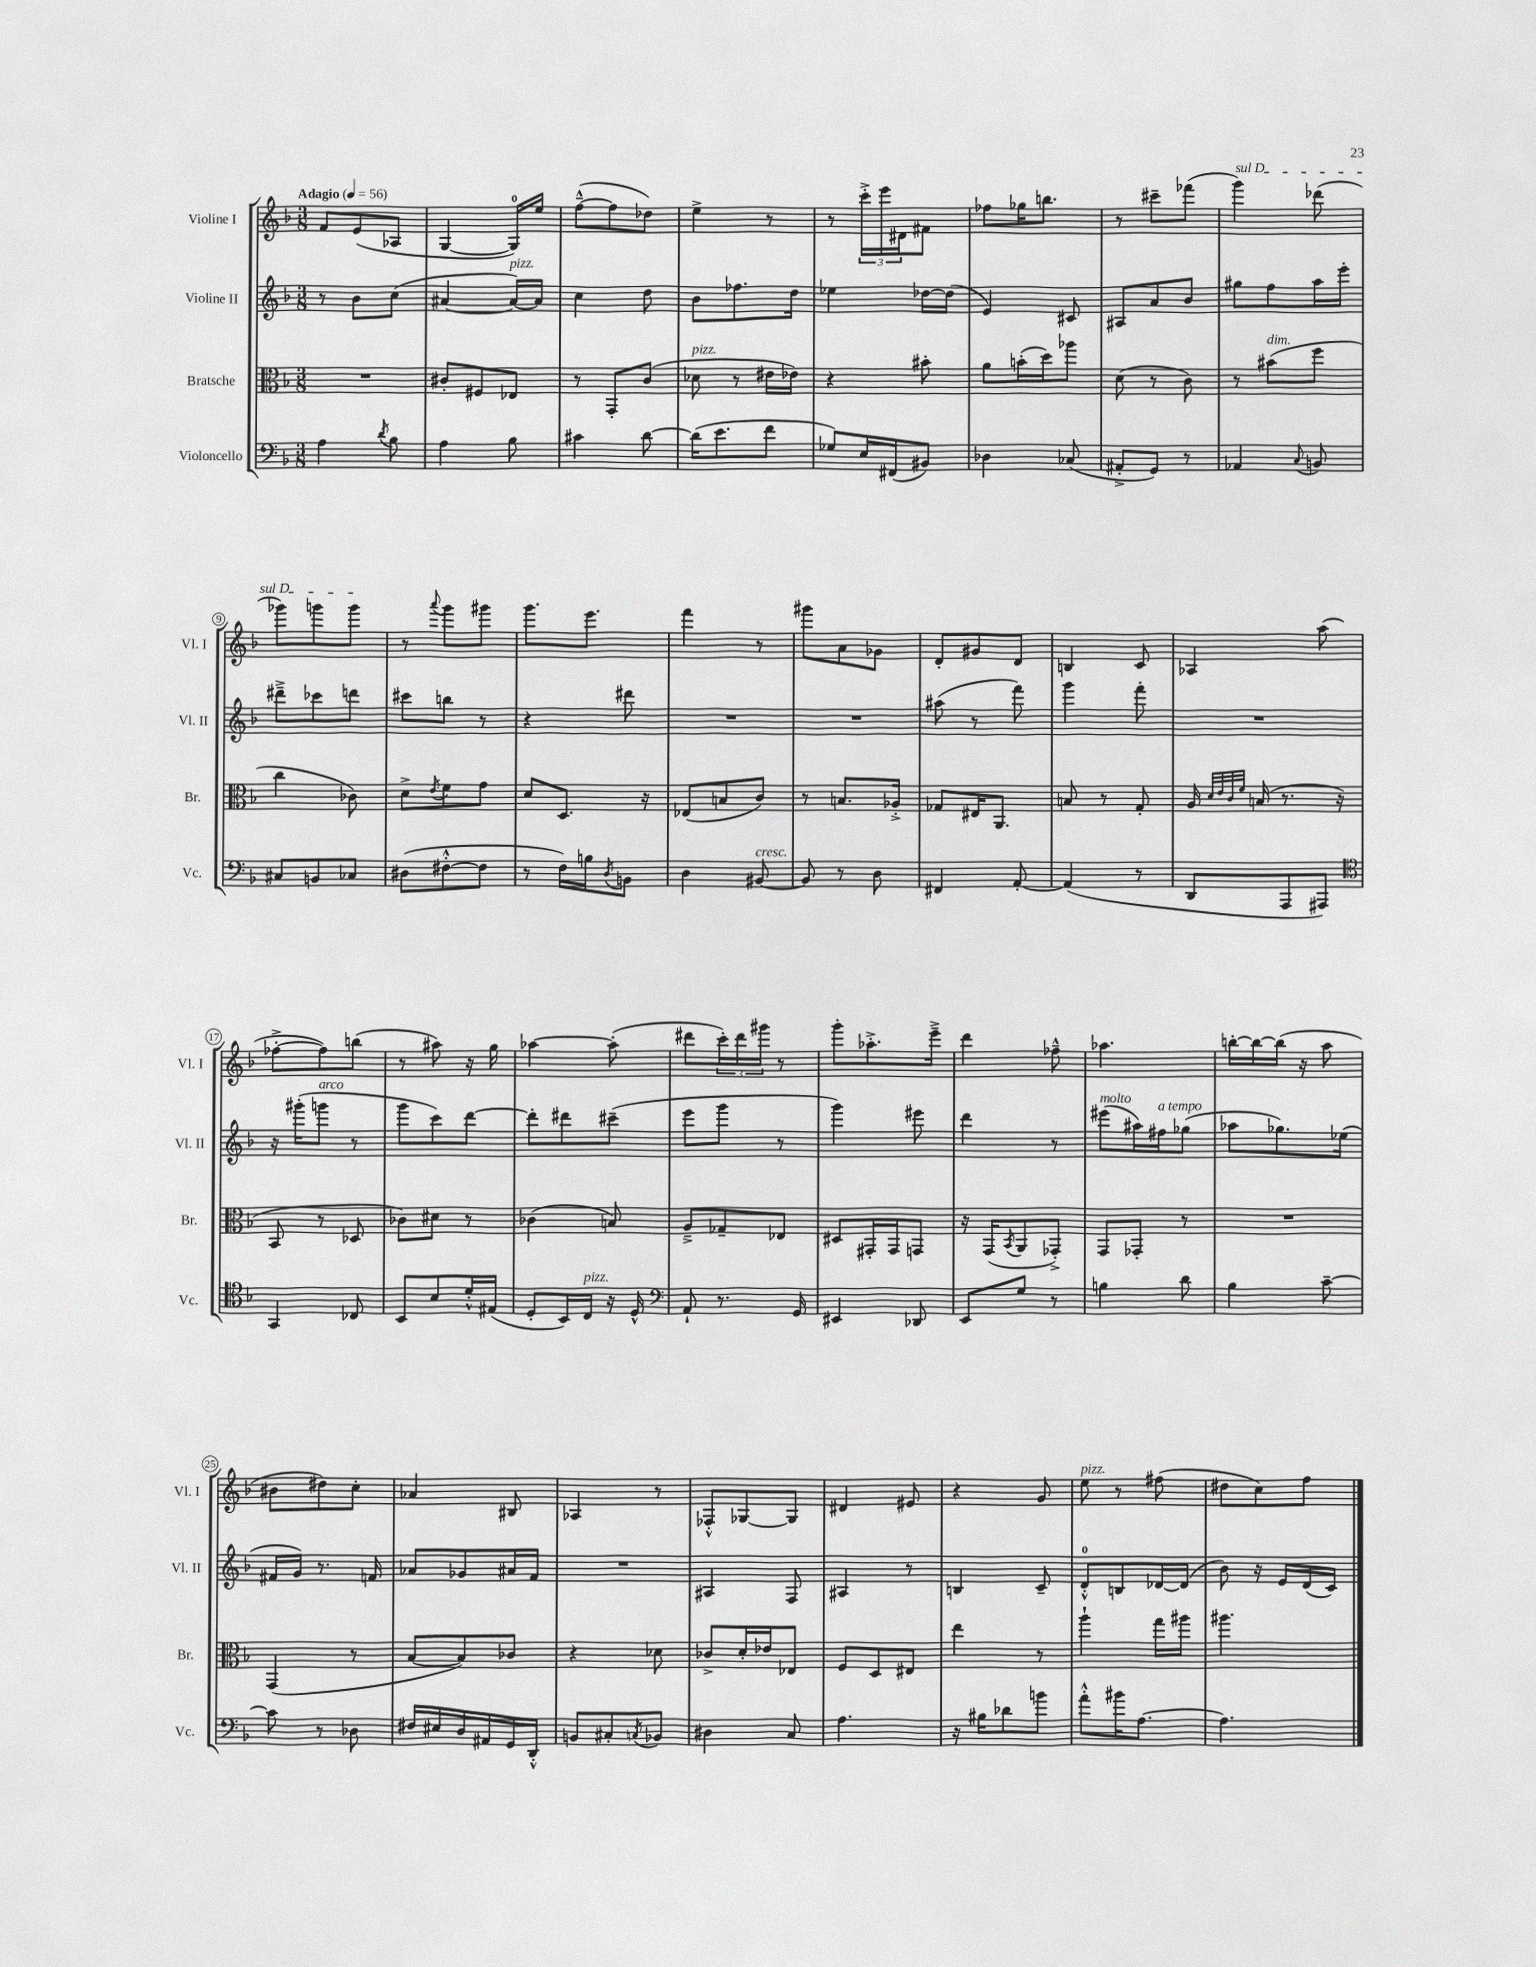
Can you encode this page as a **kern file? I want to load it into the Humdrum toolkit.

**kern	**kern	**kern	**kern
*staff4	*staff3	*staff2	*staff1
*clefF4	*clefC3	*clefG2	*clefG2
*k[b-]	*k[b-]	*k[b-]	*k[b-]
*M3/8	*M3/8	*M3/8	*M3/8
*MM56	*MM56	*MM56	*MM56
4A	4.r	8r	8f
.	.	8b-	(8e
8qd	.	.	.
8B-	.	(8cc	8A-
=	=	=	=
4A	8c#'	[4a#	[4G
.	8F#	.	.
8B-	8E-	16a#_)	16G])
.	.	16a#]	16ee
=	=	=	=
4c#	8r	4cc	([8ff~^^
.	8GG'	.	8ff]
[8d	(8c	8dd	8dd-)
=	=	=	=
(16d]	8d-	8b-	4ee^
8.e	.	.	.
.	8r	8.ff-	.
8f	16e#	.	8r
.	16e-)	16dd	.
=	=	=	=
8G-)	4r	4ee-	8r
16E	.	.	24ccc'^
.	.	.	24eee
(16FF#	.	.	.
.	.	.	24d#
8BB#)	8b#'	[16dd-	8f#
.	.	(16dd-]	.
=	=	=	=
4D-	8a	4e)	8ff-
.	(16b'	.	16gg-
.	16dd)	.	8.bb
(8C-	8aa-	8c#	.
=	=	=	=
8AA#'^	(8d	8A#	8r
8GG)	8r	8a	8ccc#~
8r	8c)	8b-	(8fff-
=	=	=	=
4AA-	8r	8gg#	4ggg)
.	(8b#	8ff	.
8qqC	.	.	.
8BB	8ff	16aa	(8ddd-
.	.	16eee'	.
=	=	=	=
8C#	4cc	8ddd#~^	8ggg-)
8BB	.	8ccc-	8ggg
8C-	8c-)	8ddd	8ggg
=	=	=	=
(8D#	8d^	8ccc#	8r
.	8qe	.	8qqaaa
[8F#'^^	8f	8bb	8ggg
8F#]	8g	8r	8ggg#
=	=	=	=
8r	8d	4r	8.ggg
16F)	8.D	.	.
16B	.	.	8.eee
8qD	.	.	.
8BB	.	8ddd#	.
.	16r	.	.
=	=	=	=
4D	(8E-	4.r	4fff
.	8B	.	.
[8BB#	8c)	.	8r
=	=	=	=
8BB#]	8r	4.r	8ggg#
8r	8.B	.	8a
8D	.	.	8g-
.	16A-'^	.	.
=	=	=	=
4FF#	8G-	(8aa#	8d'
.	16E#	8r	8g#
.	8.AA	.	.
[8AA'	.	8fff)	8d
=	=	=	=
(4AA]	8B	4ggg	4B
.	8r	.	.
8r	8G'	8fff'	8c
=	=	=	=
8DD	16A	4.r	4A-
.	32qqd	.	.
.	32qqe	.	.
.	32qqc	.	.
.	32qqf	.	.
.	(16B	.	.
8AAA	8.r	.	.
8AAA#)	.	.	(8aa
.	16r	.	.
=	=	=	=
*clefC4	*	*	*
4GG	8BB-	16r	[8ff-'^
.	.	(16ggg#'	.
.	8r	8ggg	8ff-])
8C-	8D-	8r	(8bb
=	=	=	=
8BB-	8c-)	8ggg	8r
8B-	8d#	8ccc)	8aa#)
16d'^^	8r	[8ddd	16r
(16E#	.	.	16gg
=	=	=	=
8D'	(4c-	8ddd']	[4aa-
16BB-)	.	8ddd#	.
16C	.	.	.
16r	8B)	(8ccc#~	(8aa-']
16D^^	.	.	.
=	=	=	=
*clefF4	*	*	*
8AA`	8A~^	8eee	8ddd#
8.r	8G-~	8ggg	24ccc')
.	.	.	24ddd#
.	.	.	24ggg#
.	8E-	8r	8r
16GG	.	.	.
=	=	=	=
4EE#	8D#	4ggg)	8ggg'
.	16GG#'	.	8.aa-'^
.	16GG#	.	.
8DD-	8GG	8eee#	.
.	.	.	16eee~^
=	=	=	=
8EE	16r	4ddd	4ddd
.	(16GG	.	.
.	8qBB-	.	.
8G	8AA	.	.
8r	8GG-'^)	8r	8ff-~^^
=	=	=	=
4B	8GG	(8eee#	4.aa-
.	8GG-'	16aa#)	.
.	.	16ff#	.
8d	8r	(8gg-	.
=	=	=	=
4B-	4.r	8aa-	[16bb'
.	.	.	16bb_
.	.	8.gg-)	(16bb]
.	.	.	16r
[8c~	.	.	8aa
.	.	(16ee-	.
=	=	=	=
8c]	(4GG	16f#	8b#
.	.	16g)	.
8r	.	8.r	8dd#)
8D-	8r	.	8cc'
.	.	16f	.
=	=	=	=
16F#	[8B-	8a-	4a-
16E#	.	.	.
16D	8B-])	8g-	.
16AA#	.	.	.
16GG	8c-	16a#	8B#
16DD'^^	.	16f	.
=	=	=	=
8BB	4r	4.r	4A-
8C#'	.	.	.
8qC	.	.	.
8BB-	8d-	.	8r
=	=	=	=
4D#	8c-^	4A#	8F-'^^
.	16d'	.	[8G-
.	16e-	.	.
8C	8E-	8F	8G-]
=	=	=	=
4.A	8F	4A#	4d#
.	8D	.	.
.	8E#	8r	8e#
=	=	=	=
16r	4ee	4B	4r
16B#	.	.	.
8d-	.	.	.
8b	8r	8c~	8g
=	=	=	=
8a'^^	4aa`	8d'^^	8ee
16b#	.	8B	8r
[8.A	.	.	.
.	16gg	[16d-	(8ff#
.	16aa#	(16d-]	.
=	=	=	=
4.A]	4.aa#	8b-)	8dd#
.	.	16r	8cc)
.	.	16e	.
.	.	(16d	8ff
.	.	16c)	.
==	==	==	==
*-	*-	*-	*-
